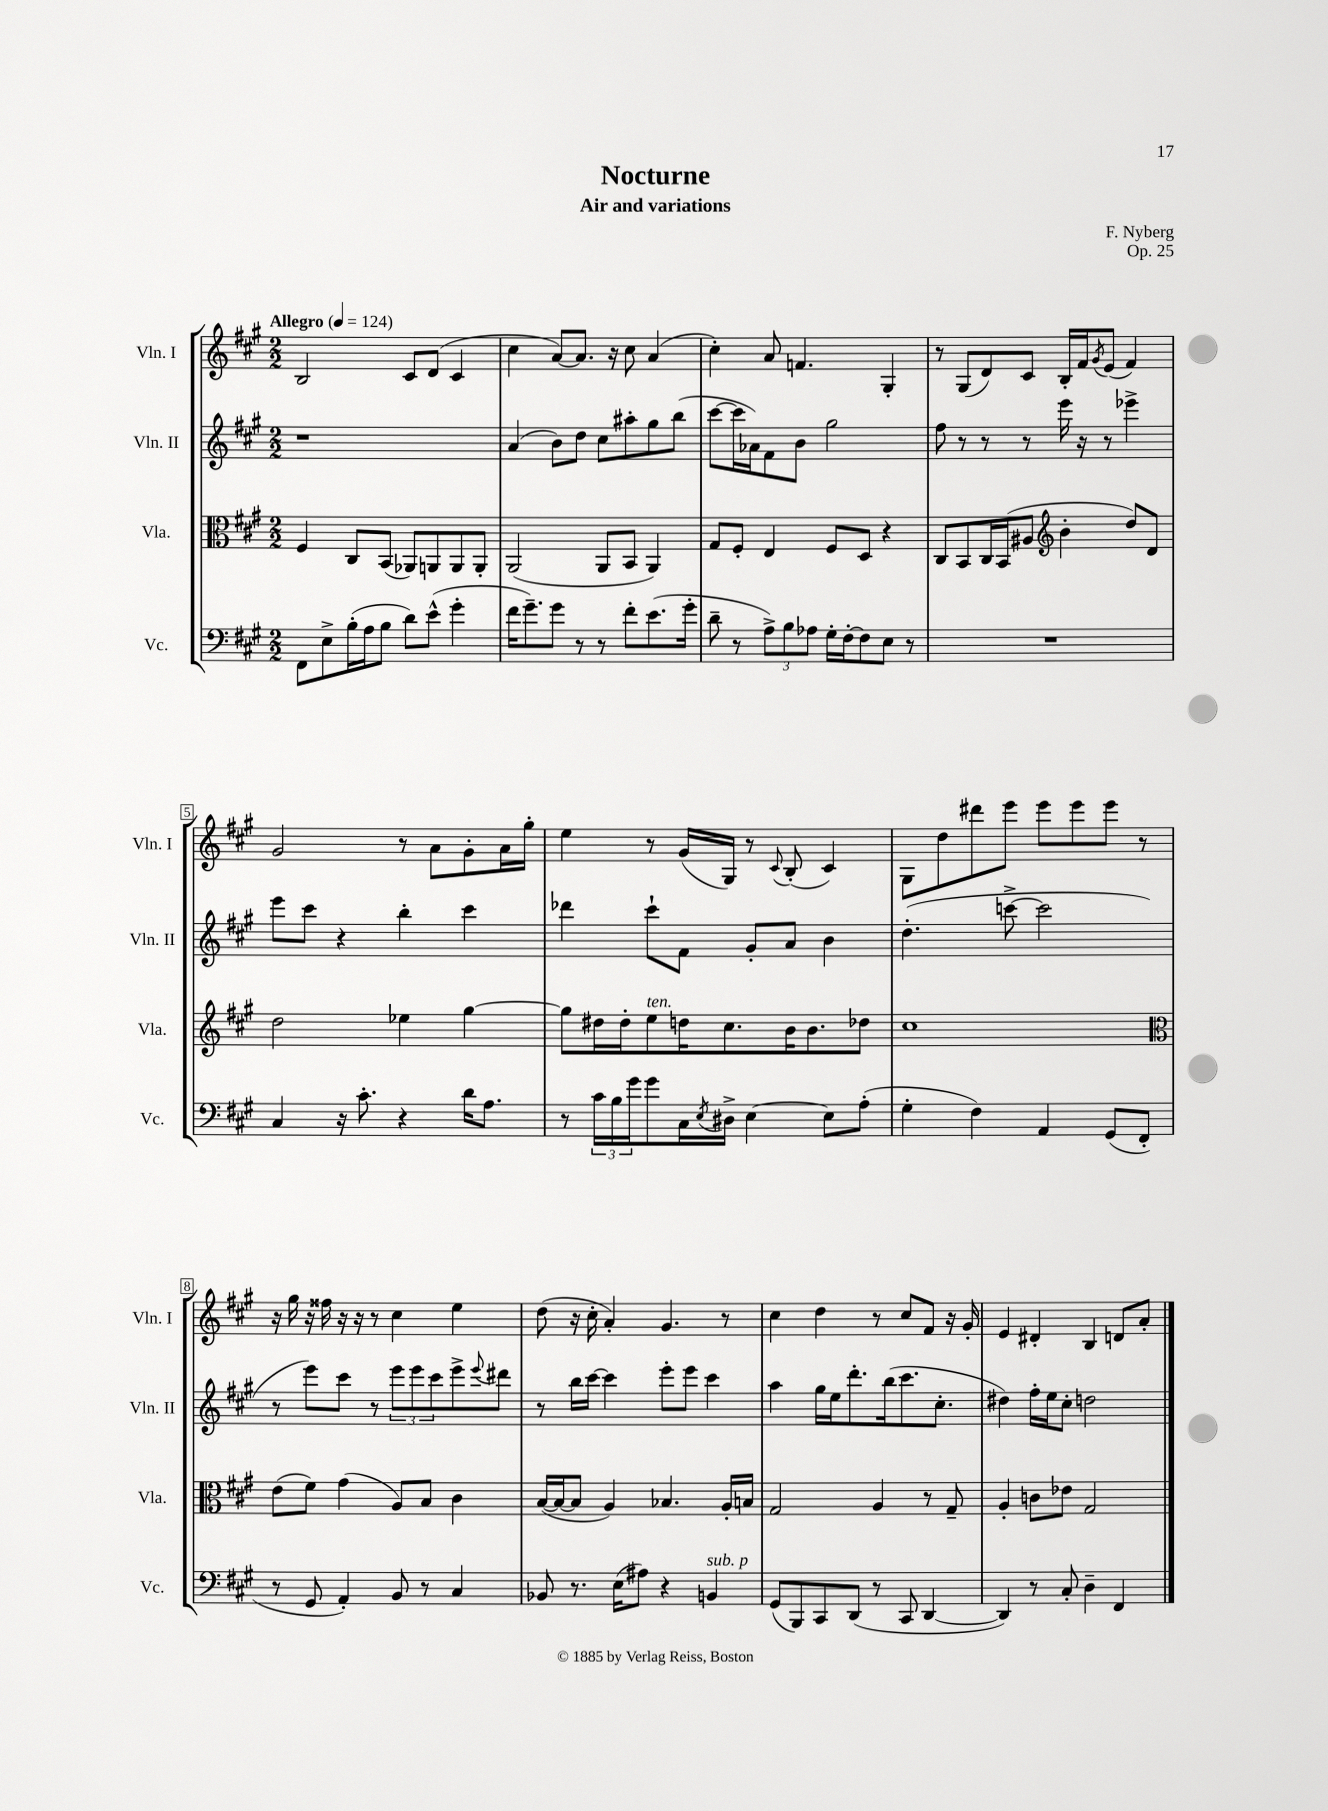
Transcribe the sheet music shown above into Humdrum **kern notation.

**kern	**kern	**kern	**kern
*staff4	*staff3	*staff2	*staff1
*clefF4	*clefC3	*clefG2	*clefG2
*k[f#c#g#]	*k[f#c#g#]	*k[f#c#g#]	*k[f#c#g#]
*M2/2	*M2/2	*M2/2	*M2/2
*MM124	*MM124	*MM124	*MM124
8FF#	4F#	1r	2B
8E^	.	.	.
(16B'	8C#	.	.
16A	.	.	.
8B	(8BB	.	.
8d)	8AA-)	.	8c#
(8e^^	8AA	.	(8d
4g#'	8AA	.	4c#
.	8AA'	.	.
=	=	=	=
16f#	(2AA	(4a	4cc#
8.g#~)	.	.	.
8g#	.	8b)	[8a)
8r	.	8dd	8.a]
8r	8AA	8cc#	.
.	.	.	16r
8f#'	8BB	8aa#'	8cc#
(8.e	4AA)	8gg#	(4a
.	.	(8bb	.
16g#'	.	.	.
=	=	=	=
8d~	8G#	[8ccc#	4cc#')
8r	8F#'	16ccc#]	.
.	.	16a-)	.
12A^)	4E	8f#	8a
12B	.	.	.
.	.	8b	4.f
12A-	.	.	.
16G#'	8F#	2gg#	.
[16F#'	.	.	.
8F#]	8D	.	.
8E	4r	.	4G#'
8r	.	.	.
=	=	=	=
1r	8C#	8ff#	8r
.	8BB	8r	(8G#
.	16C#	8r	8d)
.	(16BB	.	.
.	8A#	8r	8c#
*	*clefG2	*	*
.	4b'	16eee	16B'
.	.	16r	16f#
.	.	.	8qg#
.	.	8r	(8e
.	8dd)	4eee-^	4f#)
.	8d	.	.
=	=	=	=
4C#	2dd	8eee	2g#
.	.	8ccc#	.
16r	.	4r	.
8.c#'	.	.	.
4r	4ee-	4bb'	8r
.	.	.	8a
16d	[4gg#	4ccc#	8g#'
8.A	.	.	.
.	.	.	16a
.	.	.	16gg#'
=	=	=	=
8r	8gg#]	4ddd-	4ee
24c#	16dd#	.	.
24B	.	.	.
.	16dd#'	.	.
24g#	.	.	.
8g#	8ee	8ccc#`	8r
16C#	16dd	8f#	(16g#
8qE	.	.	.
16D#^	8.cc#	.	16G#)
[4E	.	8g#'	8r
.	.	.	8qqc#
.	16b	8a	(8B'
.	8.b	.	.
8E]	.	4b	4c#)
(8A'	8dd-	.	.
=	=	=	=
4G#'	1cc#	(4.dd'	8G#
.	.	.	8dd
4F#)	.	.	8ddd#
.	.	[8ccc^	8eee
4AA	.	2ccc]	8eee
.	.	.	8eee
(8GG#	.	.	8eee
8FF#'	.	.	8r
=	=	=	=
*	*clefC3	*	*
8r	(8e	8r	16r
.	.	.	16gg#
8GG#	8f#)	8eee)	16r
.	.	.	16ff##
4AA')	(4g#	8ccc#	16r
.	.	.	16r
.	.	8r	8r
8BB	8A)	12eee	4cc#
.	.	12eee	.
8r	8B	.	.
.	.	12ccc#	.
4C#	4c#	8eee^	4ee
.	.	8qqeee	.
.	.	8ddd#	.
=	=	=	=
8BB-	([16B	8r	(8dd
.	16B_	.	.
8.r	8B]	16bb	16r
.	.	[16ccc#	16cc#'
.	4A)	4ccc#]	4a')
(16E	.	.	.
8A#)	.	.	.
4r	4.B-	8eee'	4.g#
.	.	8eee	.
4BB	.	4ccc#	.
.	16A'	.	8r
.	16B	.	.
=	=	=	=
(8GG#	2G#	4aa	4cc#
8BBB)	.	.	.
8CC#	.	16gg#	4dd
.	.	16ee	.
(8DD	.	8.ddd'	.
8r	4A	.	8r
.	.	(16bb	.
8CC#	.	8.ccc#	8cc#
[4DD	8r	.	8f#
.	.	8.cc#'	.
.	8G#~	.	16r
.	.	.	16g#'
=	=	=	=
4DD])	4A'	4dd#)	4e
8r	8c	16ff#'	4d#'
.	.	16ee	.
8C#'	8e-	8cc#'	.
4D~	2G#	2dd	4B
4FF#	.	.	8d
.	.	.	8a'
==	==	==	==
*-	*-	*-	*-
